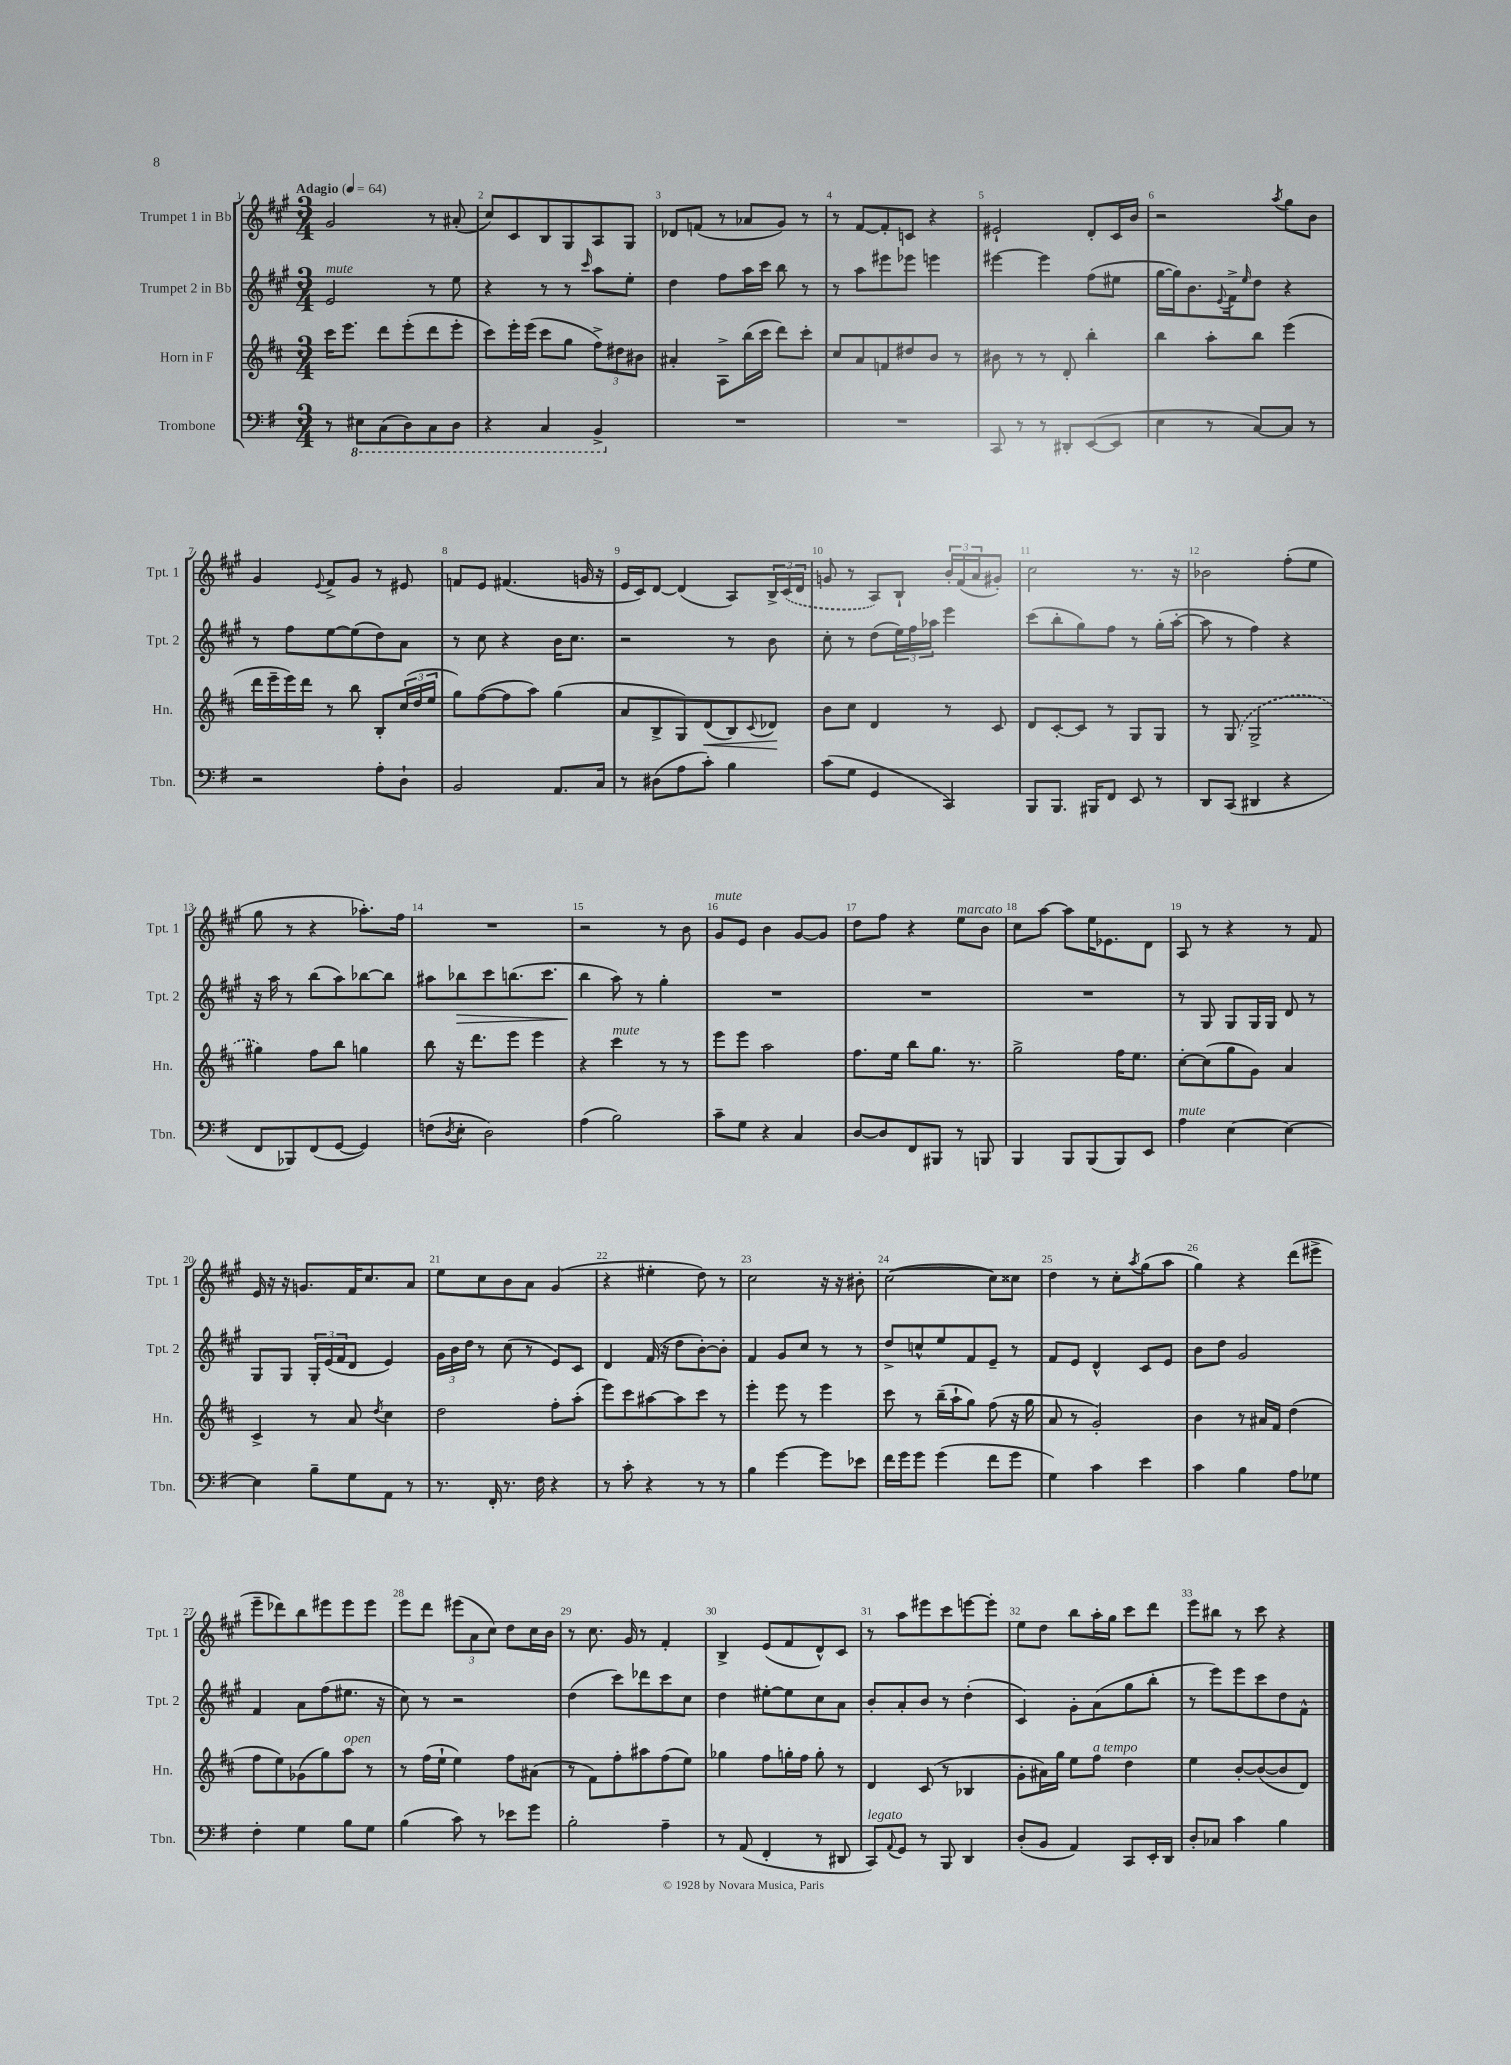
<<
\new StaffGroup <<
\new Staff = "s0" \with { instrumentName = "Trumpet 1 in Bb" shortInstrumentName = "Tpt. 1" } {
    \clef treble \key a \major \numericTimeSignature \time 3/4 \tempo "Adagio" 4 = 64
    gis'2 r8 ais'8-.( |
    cis''8) cis'8 b8 gis8 a8 gis8 |
    des'8 f'8( r8 aes'8 gis'8) r8 |
    r8 fis'8~ fis'8-. c'8 r4 |
    eis'2-! d'8-. cis'16 b'16 |
    r2 \acciaccatura { a''8 } gis''8 b'8 |
    gis'4 \appoggiatura { e'8 } fis'8-> gis'8 r8 eis'8 |
    f'8 e'8 fis'4.( g'16 r16 |
    e'16 cis'16) d'8~ d'4( a8) \tuplet 3/2 { b16-> \once \slurDashed cis'16( d'16 } |
    g'8 r8 a8) b8-! \tuplet 3/2 { b'16-. fis'16( a'16 } gis'8-.) |
    cis''2 r8. r16 |
    bes'2 fis''8-.( e''8 |
    gis''8 r8 r4 aes''8.-.) fis''16 |
    R2. |
    r2 r8 b'8 |
    gis'8^\markup { \italic "mute" } e'8 b'4 gis'8~ gis'8 |
    d''8 fis''8 r4 e''8^\markup { \italic "marcato" } b'8 |
    cis''8 a''8~ a''8 e''16 ees'8. d'8 |
    a8 r8 r4 r8 fis'8 |
    e'16 r16 r16 g'8. fis'16 cis''8. a'8 |
    e''8 cis''8 b'8 a'8 gis'4( |
    r4 eis''4-. d''8) r8 |
    cis''2 r16 r16 bis'8-. |
    cis''2~( cis''8) cisis''8 |
    d''4 r8 cis''8-. \acciaccatura { a''8 } gis''8( a''8 |
    gis''4) r4 d'''8( eis'''8-> |
    e'''8-- des'''8) b''8 eis'''8 eis'''8 eis'''8 |
    e'''8 d'''8 \tuplet 3/2 { eis'''8( a'8 cis''8) } d''8 cis''16 b'16 |
    r8 cis''8. gis'16 r8 fis'4-. |
    b4-> e'8( fis'8 d'8-^) cis'8 |
    r8 a''8 eis'''8 cis'''8 e'''8~ e'''8-. |
    e''8 d''8 b''8 a''16-. gis''16 cis'''8 d'''8 |
    e'''8 bis''8 r8 cis'''8 r4 \bar "|." |
}
\new Staff = "s1" \with { instrumentName = "Trumpet 2 in Bb" shortInstrumentName = "Tpt. 2" } {
    \clef treble \key a \major \numericTimeSignature \time 3/4
    e'2^\markup { \italic "mute" } r8 e''8 |
    r4 r8 r8 \grace { cis'''16 } a''8 e''8-. |
    d''4 fis''8 a''16 cis'''16 b''8 r8 |
    r8 a''8 eis'''8 ees'''8 e'''4 |
    eis'''4~ eis'''4 fis''8( eis''8 |
    gis''16~ gis''16) b'8. \appoggiatura { e'8 } fis'16-> \grace { e''16 } d''8 r4 |
    r8 fis''8 e''8~ e''8( d''8) a'8 |
    r8 cis''8 r4 b'16 cis''8. |
    r2 r8 b'8 |
    cis''8-. r8 d''8( \tuplet 3/2 { e''16) fis''16 aes''16 } e'''4 |
    cis'''8( b''8-. gis''8) fis''8 r8 gis''16-.( a''16~-. |
    a''8 r8 fis''4) r4 |
    r16 a''16 r8 b''8( a''8) bes''8~ bes''8 |
    ais''8 bes''8\> cis'''8 b''8.( cis'''8. |
    b''4\! a''8) r8 gis''4-. |
    R2. |
    R2. |
    R2. |
    r8 gis8 gis8 gis16 gis16 d'8 r8 |
    gis8 gis8 \tuplet 3/2 { gis16-. e'16( fis'16 } d'8 e'4) |
    \tuplet 3/2 { gis'16 b'16 d''16 } r8 cis''8( r8 e'8) cis'8 |
    d'4 fis'16( r16 d''8 b'8~-.) b'8-. |
    fis'4 gis'8 cis''8 r8 r8 |
    d''8-> c''8-^ e''8 fis'8 e'8-- r8 |
    fis'8 e'8 d'4-^ cis'8 e'8 |
    b'8 d''8 gis'2 |
    fis'4 a'8 fis''8( eis''8. r16 |
    cis''8) r8 r2 |
    d''4( cis'''8) des'''8 cis'''8 cis''8 |
    d''4 eis''8~-. eis''8 cis''8 a'8 |
    b'8-. a'8-. b'8 r8 d''4-.( |
    cis'4) gis'8-. a'8( gis''8 b''8-. |
    r8 e'''8) e'''8 cis'''8 d''8 fis'8-^ \bar "|." |
}
\new Staff = "s2" \with { instrumentName = "Horn in F" shortInstrumentName = "Hn." } {
    \clef treble \key d \major \numericTimeSignature \time 3/4
    cis'''16 e'''8. d'''8 e'''8-.( d'''8 e'''8-. |
    cis'''8) e'''16-. e'''16( cis'''8 g''8 \tuplet 3/2 { fis''8->) dis''8 bis'8 } |
    ais'4-. a8-> b''16( cis'''16 d'''8) cis'''8-. |
    cis''8 a'8 f'8 dis''8 b'8 r8 |
    bis'8 r8 r8 d'8-. b''4-. |
    b''4 a''8-. b''8 e'''4( |
    d'''16 e'''16-- e'''16) d'''16 r8 b''8 b8-. \tuplet 3/2 { cis''16( d''16 e''16 } |
    g''8) fis''8~( fis''8 a''8) g''4( |
    a'8 b8-> g8) d'8\<( b8) \appoggiatura { cis'8 } des'8\! |
    b'8 cis''8 d'4 r8 cis'8 |
    d'8 cis'8~-. cis'8 r8 g8 g8 |
    r8 \once \slurDashed g8( g2-> |
    gis''4) fis''8 b''8 g''4 |
    b''8 r16 d'''8. e'''8 e'''4 |
    r4 cis'''4^\markup { \italic "mute" } r8 r8 |
    e'''8 e'''8 a''2 |
    fis''8. e''16 b''8 g''8. r8. |
    g''2-> fis''16 e''8. |
    cis''8~-. cis''8( g''8 g'8) a'4 |
    cis'4-> r8 a'8 \acciaccatura { d''8 } cis''4 |
    d''2 fis''8-. a''8-.( |
    e'''8) cis'''8 ais''8~ ais''8 cis'''8 r8 |
    e'''4-. e'''8 r8 e'''4 |
    cis'''8 r8 b''16--( a''16-! g''8) fis''8( r16 g''16 |
    a'8 r8 g'2-.) |
    b'4 r8 ais'16 fis'16 d''4( |
    fis''8 e''8) ges'8( g''8) a''8^\markup { \italic "open" } r8 |
    r8 fis''16( e''16-! e''4) fis''8 ais'8( |
    r8 fis'8) fis''8-. ais''8 fis''8( e''8) |
    ges''4 fis''8 g''16-. fis''16 g''8-. r8 |
    d'4 cis'8( r8 bes4 |
    g'8-. ais'16) g''16 e''8 fis''8^\markup { \italic "a tempo" } d''4 |
    e''4 b'8~-. b'8~( b'8 d'8) \bar "|." |
}
\new Staff = "s3" \with { instrumentName = "Trombone" shortInstrumentName = "Tbn." } {
    \clef bass \key g \major \numericTimeSignature \time 3/4
    r8 \ottava #-1 eis,8 c,8( d,8) c,8 d,8 |
    r4 c,4 b,,4-> \ottava #0 |
    R2. |
    R2. |
    c,8 r8 r8 dis,8-. e,8~( e,8 |
    e4 r8 c8~) c8 r8 |
    r2 a8-. d8-! |
    b,2 a,8. c16 |
    r8 dis8( a8 c'8-.) b4 |
    c'8( g8 g,4 c,4) |
    b,,8 b,,8. bis,,16 fis,8 e,8 r8 |
    d,8 c,8( dis,4 r4 |
    fis,8 bes,,8) fis,8( g,8~ g,4) |
    f8( \acciaccatura { d8 } e8-. d2) |
    a4( b2) |
    c'8-- g8 r4 c4 |
    d8~ d8 fis,8 bis,,8 r8 b,,8 |
    b,,4 b,,8 b,,8( b,,8) e,8 |
    a4^\markup { \italic "mute" } e4~ e4~ |
    e4 b8-- g8 a,8 r8 |
    r8. fis,16-. r8. fis16 r4 |
    r8 c'8-. r4 r8 r8 |
    b4 g'4~ g'8 ees'8 |
    fis'16 g'16 g'8 g'4( fis'8 g'8 |
    g4) c'4 e'4 |
    c'4 b4 a8 ges8 |
    fis4-. g4 b8 g8 |
    b4( c'8) r8 ees'8 g'8 |
    b2-. a4-- |
    r8 a,8( fis,4-. r8 dis,8 |
    c,8^\markup { \italic "legato" }) \appoggiatura { a,8 } g,8 r8 b,,8 d,4 |
    d8-.( b,8 a,4) c,8 e,16-. d,16 |
    d8-. ces8 c'4 b4 \bar "|." |
}
>>
>>
\layout { \context { \Score \override BarNumber.break-visibility = ##(#f #t #t) barNumberVisibility = #all-bar-numbers-visible } }
